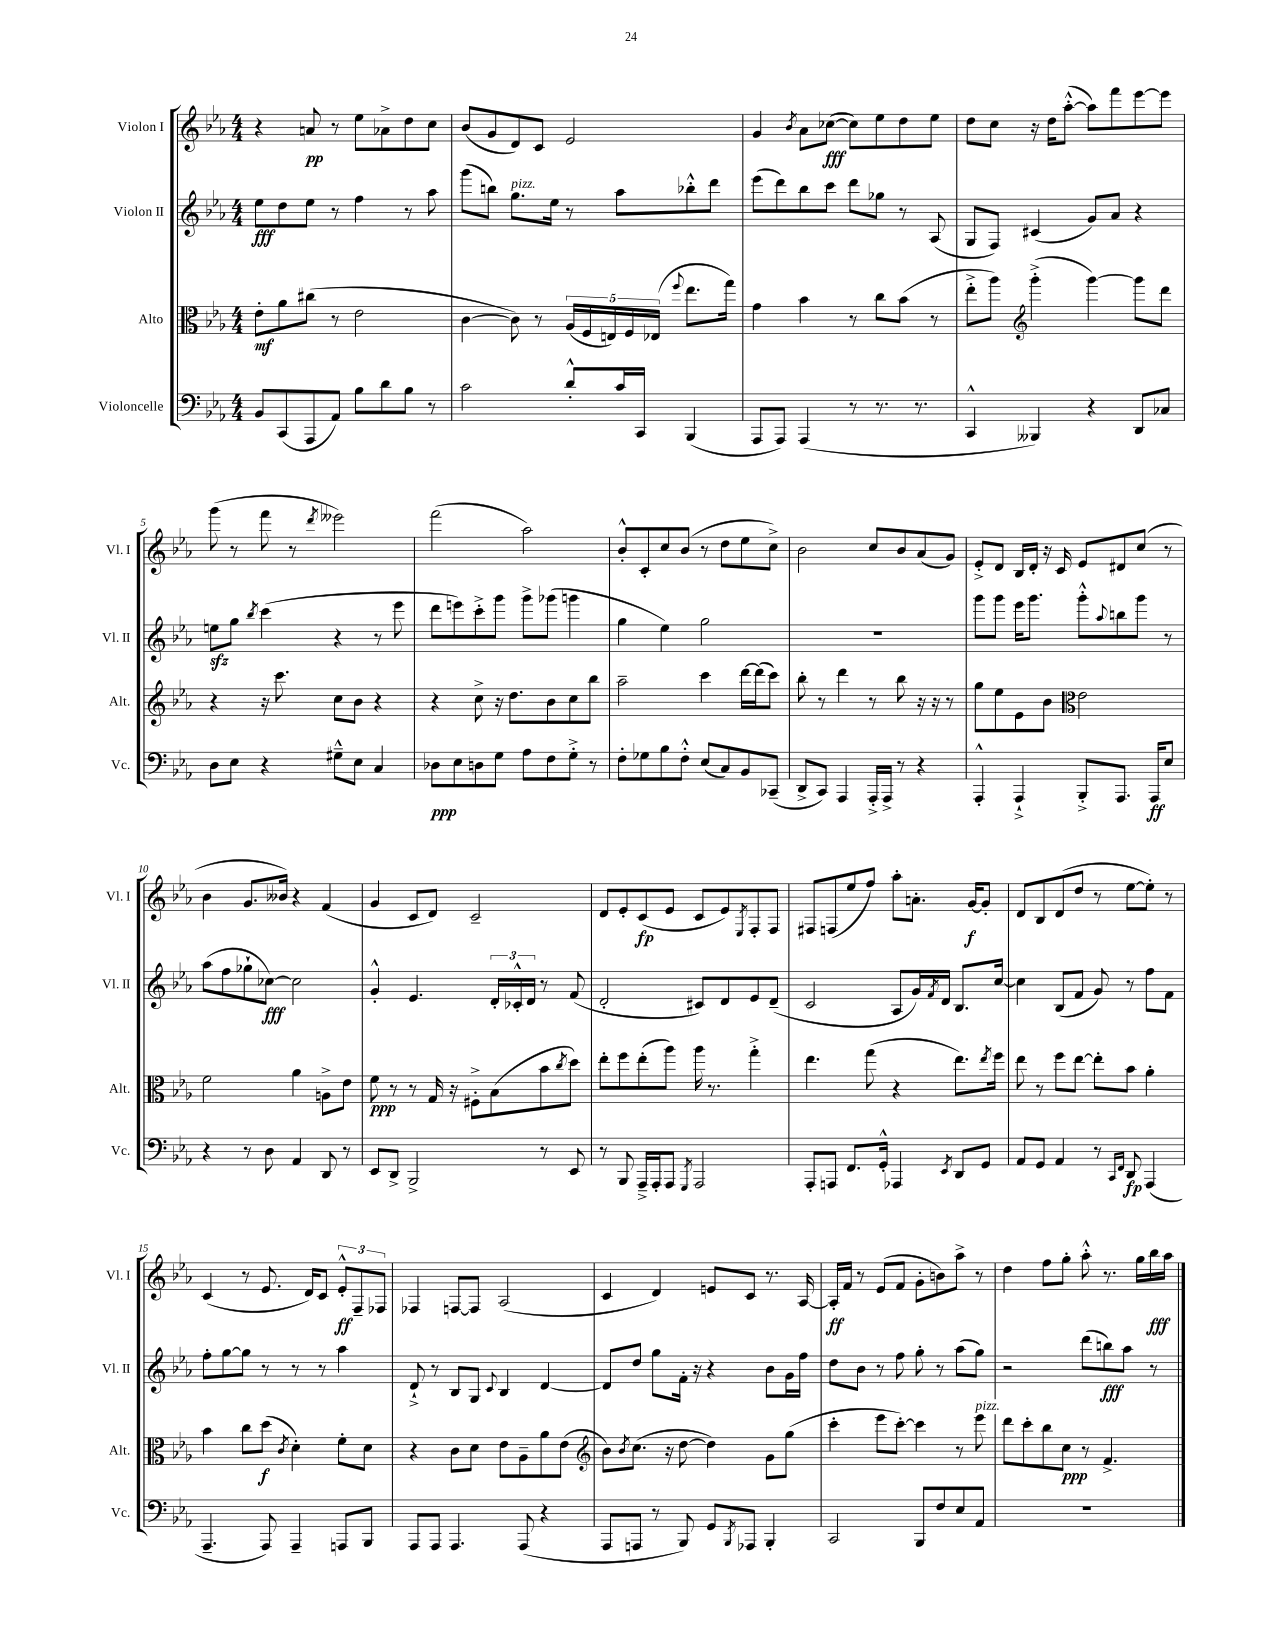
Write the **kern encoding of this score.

**kern	**kern	**kern	**kern
*staff4	*staff3	*staff2	*staff1
*clefF4	*clefC3	*clefG2	*clefG2
*k[b-e-a-]	*k[b-e-a-]	*k[b-e-a-]	*k[b-e-a-]
*M4/4	*M4/4	*M4/4	*M4/4
8BB-/L	8e-'\L	8ee-\L	4r
(8CC/	8a-\	8dd\	.
8AAA-/	(8cc#\J	8ee-\J	8a/
8AA-/J)	8r	8r	8r
8B-\L	2e-\	4ff\	8ee-\L
8d\	.	.	8a-^\
8B-\J	.	8r	8dd\
8r	.	8aa-\	8cc\J
=	=	=	=
2c\	[4c\	(8ggg\L	(8b-/L
.	.	8bb\J)	8g/
.	8c\])	8.gg\L	8d/)
.	8r	.	8c/J
.	.	16ee-\Jk	.
8d'^^/L	(20A-/LL	8r	2e-/
.	20F/	.	.
.	20E/)	.	.
16c/L	.	8aa-\L	.
.	20F/	.	.
16CC/JJ	.	.	.
.	(20E-/JJ	.	.
.	8qqff/	.	.
(4BBB-/	8.ee-\L	8bb-'^^\	.
.	.	8ddd\J	.
.	16gg\Jk)	.	.
=	=	=	=
8AAA-/L	4g\	(8eee-\L	4g/
8AAA-/J)	.	8ddd\)	.
.	.	.	8qb-/
(4AAA-/	4b-\	8bb-\	8a-\L
.	.	8ccc\J	([8cc-\J
8r	8r	8ddd\L	8cc-\]L)
8.r	8cc\L	8gg-\J	8ee-\
.	(8b-\J	8r	8dd\
8.r	.	.	.
.	8r	(8A-/	8ee-\J
=	=	=	=
4CC^^/	8ee-'^\L	8G/L	8dd\L
.	8aa-\J)	8F/J)	8cc\J
*	*clefG2	*	*
4BBB--/)	(4ggg'^\	(4c#/	16r
.	.	.	16dd\LK
.	.	.	([8aa-'^^\J
4r	[4ggg\)	8g/L)	8aa-\]L)
.	.	8a-/J	8fff\
8DD/L	8ggg\]L	4r	[8eee-\
8C-/J	8ddd\J	.	8eee-\]J
=	=	=	=
8D\L	4r	8ee\L	(8ggg\
8E-\J	.	8gg\J	8r
.	.	8qbb-/	.
4r	16r	(4ccc\	8fff\
.	8.ccc\	.	.
.	.	.	8r
.	.	.	8qddd/
8G#~^^\L	8cc\L	4r	2eee--\)
8E-\J	8b-\J	.	.
4C/	4r	8r	.
.	.	8eee-\	.
=	=	=	=
8D-\L	4r	8ddd\L	(2fff\
8E-\	.	8eee\)	.
8D\	8cc^\	8ccc'^\	.
8G\J	16r	8ggg\J	.
.	8.dd\L	.	.
8A-\L	.	8ggg^\L	2aa-\)
8F\	8b-\	(8ggg-\J	.
8G'^\J	8cc\	4ggg\	.
8r	8bb-\J	.	.
=	=	=	=
8F'\L	2aa-~\	4gg\	8b-'^^/L
8G-\	.	.	8c'/
8B-\	.	4ee-\)	8cc/
8F'^^\J	.	.	(8b-/J
(8E-/L	4ccc\	2gg\	8r
8C/)	.	.	8dd\L
8BB-/	[16ddd\LL	.	8ee-\
.	(16ddd\]J	.	.
(8CC-~/J	8ccc\J)	.	8cc^\J)
=	=	=	=
8DD^/L	8bb-'\	1r	2b-\
8CC/J)	8r	.	.
4AAA-/	4ddd\	.	.
16AAA-'^/LL	8r	.	8cc/L
16AAA-^/JJ	.	.	.
8r	8bb-\	.	8b-/
4r	16r	.	(8a-/
.	16r	.	.
.	8r	.	8g/J)
=	=	=	=
4AAA-'^^/	8gg\L	8ggg\L	8e-'^/L
.	8ee-\	8ggg\J	8d/J
4AAA-`^/	8e-\	16eee-\LK	16B-/LL
.	.	8.ggg\J	16d'/JJ
.	8b-\J	.	16r
.	.	.	16c/
*	*clefC3	*	*
8BBB-'^/L	2e-\	8ggg'^^\L	8e-/L
.	.	8qqaa-/	.
8.AAA-/J	.	8bb\	8d#/
.	.	8ggg\J	(8cc/J
16AAA-/LK	.	.	.
8E-/J	.	8r	8r
=	=	=	=
4r	2f\	(8aa-\L	4b-\
.	.	8ff\	.
8r	.	8gg-`\	8.g/L
8D\	.	[8cc-\J)	.
.	.	.	16b--/Jk)
4AA-/	4a-\	2cc-\]	4r
8DD/	8A^\L	.	(4f/
8r	8e-\J	.	.
=	=	=	=
8EE-/L	8f\	4g'^^/	4g/
8DD^/J	8r	.	.
2BBB-^/	8r	4.e-/	8c/L
.	16G/	.	8d/J)
.	16r	.	.
.	8F#'^\L	.	2c~/
.	(8B-\	24d'/LL	.
.	.	24c-'^^/	.
.	.	24d/JJ	.
8r	8b-\	8r	.
.	8qcc/	.	.
8EE-/	8dd\J)	(8f/	.
=	=	=	=
8r	8ee-'\L	2d'/	8d/L
8BBB-/	8ff\	.	8e-'/
16AAA-~^/LL	(8ee-'\	.	(8c/
16AAA-'/J	.	.	.
8AAA-/J	8aa-\J)	.	8e-/J
8qGGG/	.	.	.
2AAA-/	16aa-\	8c#/L)	8c/L
.	8.r	.	.
.	.	8d/	8e-/)
.	.	.	8qE-/
.	4gg'^\	8e-/	8F'/
.	.	(8d~/J	8F/J
=	=	=	=
8AAA-'/L	4.ee-\	2c/	8F#/L
8AAA/J	.	.	(8F/
8.FF/L	.	.	8ee-/
.	(8gg\	.	8ff/J)
16GG'^^/Jk	.	.	.
4AAA-/	4r	8A-/L	8aa-'\L
.	.	16g/L)	8.a'\J
.	.	8qf/	.
.	.	16d/JJ	.
8qEE-/	.	.	.
8DD/L	8.ee-\L)	8.B-/L	.
.	.	.	[16g/LK
8GG/J	.	.	8g'/]J
.	8qee-/	.	.
.	16ff\Jk	[16cc/Jk	.
=	=	=	=
8AA-/L	8ee-\	4cc\]	8d/L
8GG/J	8r	.	8B-/
4AA-/	8ff\L	(8B-/L	(8d/
.	[8ee-\J	8f/J	8dd/J
8r	8ee-'\]L	8g/)	8r
16qqCC/LL	.	.	.
16qqFF/JJ	.	.	.
8DD/	8b-\J	8r	[8ee-\L
(4AAA-/	4a-'\	8ff\L	8ee-'\]J)
.	.	8f\J	8r
=	=	=	=
4.AAA-~/	4b-\	8ff'\L	(4c/
.	.	[8gg\	.
.	8cc\L	8gg\]J	8r
8AAA-/)	(8dd\J	8r	8.e-/
.	8qc/	.	.
4AAA-~/	4d'\)	8r	.
.	.	.	16d/LK)
.	.	8r	8c/J
8AAA/L	8f'\L	4aa-\	12e-'^^/L
.	.	.	12F~/
8BBB-/J	8d\J	.	.
.	.	.	12F-/J
=	=	=	=
8AAA-/L	4r	8d`^/	4F-/
8AAA-/J	.	8r	.
4.AAA-/	8c\L	8B-/L	[8F/L
.	8d\J	8G/J	8F/]J
.	.	8qqc/	.
.	8e-\L	4B-/	(2A-/
(8AAA-/	8A-~\	.	.
4r	8a-\	[4d/	.
.	(8e-\J	.	.
=	=	=	=
*	*clefG2	*	*
8AAA-/L	8b-\L)	8d/]L	4c/
.	8qb-/	.	.
8AAA/J	(8.cc\J	8dd/J	.
8r	.	8gg\L	4d/)
.	16r	.	.
8BBB-/)	[8dd\	16f'\Jk	.
.	.	16r	.
8GG/L	4dd\])	4r	8e/L
8qBBB-/	.	.	.
8AAA-/J	.	.	8c/J
4BBB-'/	8g\L	8b-\L	8.r
.	(8gg\J	16g\L	.
.	.	16ff\JJ	[16A-/
=	=	=	=
2CC/	4ccc'\	8dd\L	16A-'/]LL
.	.	.	16f/JJ
.	.	8b-\J	8r
.	8eee-\L	8r	(8e-/L
.	[8ccc'\J)	8ff\	8f/J
8BBB-/L	4ccc\]	8gg'\	8g'\L
8F/	.	8r	8b\)
8E-/	8r	(8aa-\L	8aa-^\J
8AA-/J	8eee-\	8gg\J)	8r
=	=	=	=
1r	8ddd\L	2r	4dd\
.	8ccc'\	.	.
.	8bb-\	.	8ff\L
.	8cc\J	.	8gg'\J
.	8r	(8ddd\L	8aa-'^^\
.	4.f^/	8bb\)	8.r
.	.	8aa-\J	.
.	.	.	16gg\LL
.	.	8r	16bb-\
.	.	.	16aa-\JJ
==	==	==	==
*-	*-	*-	*-
